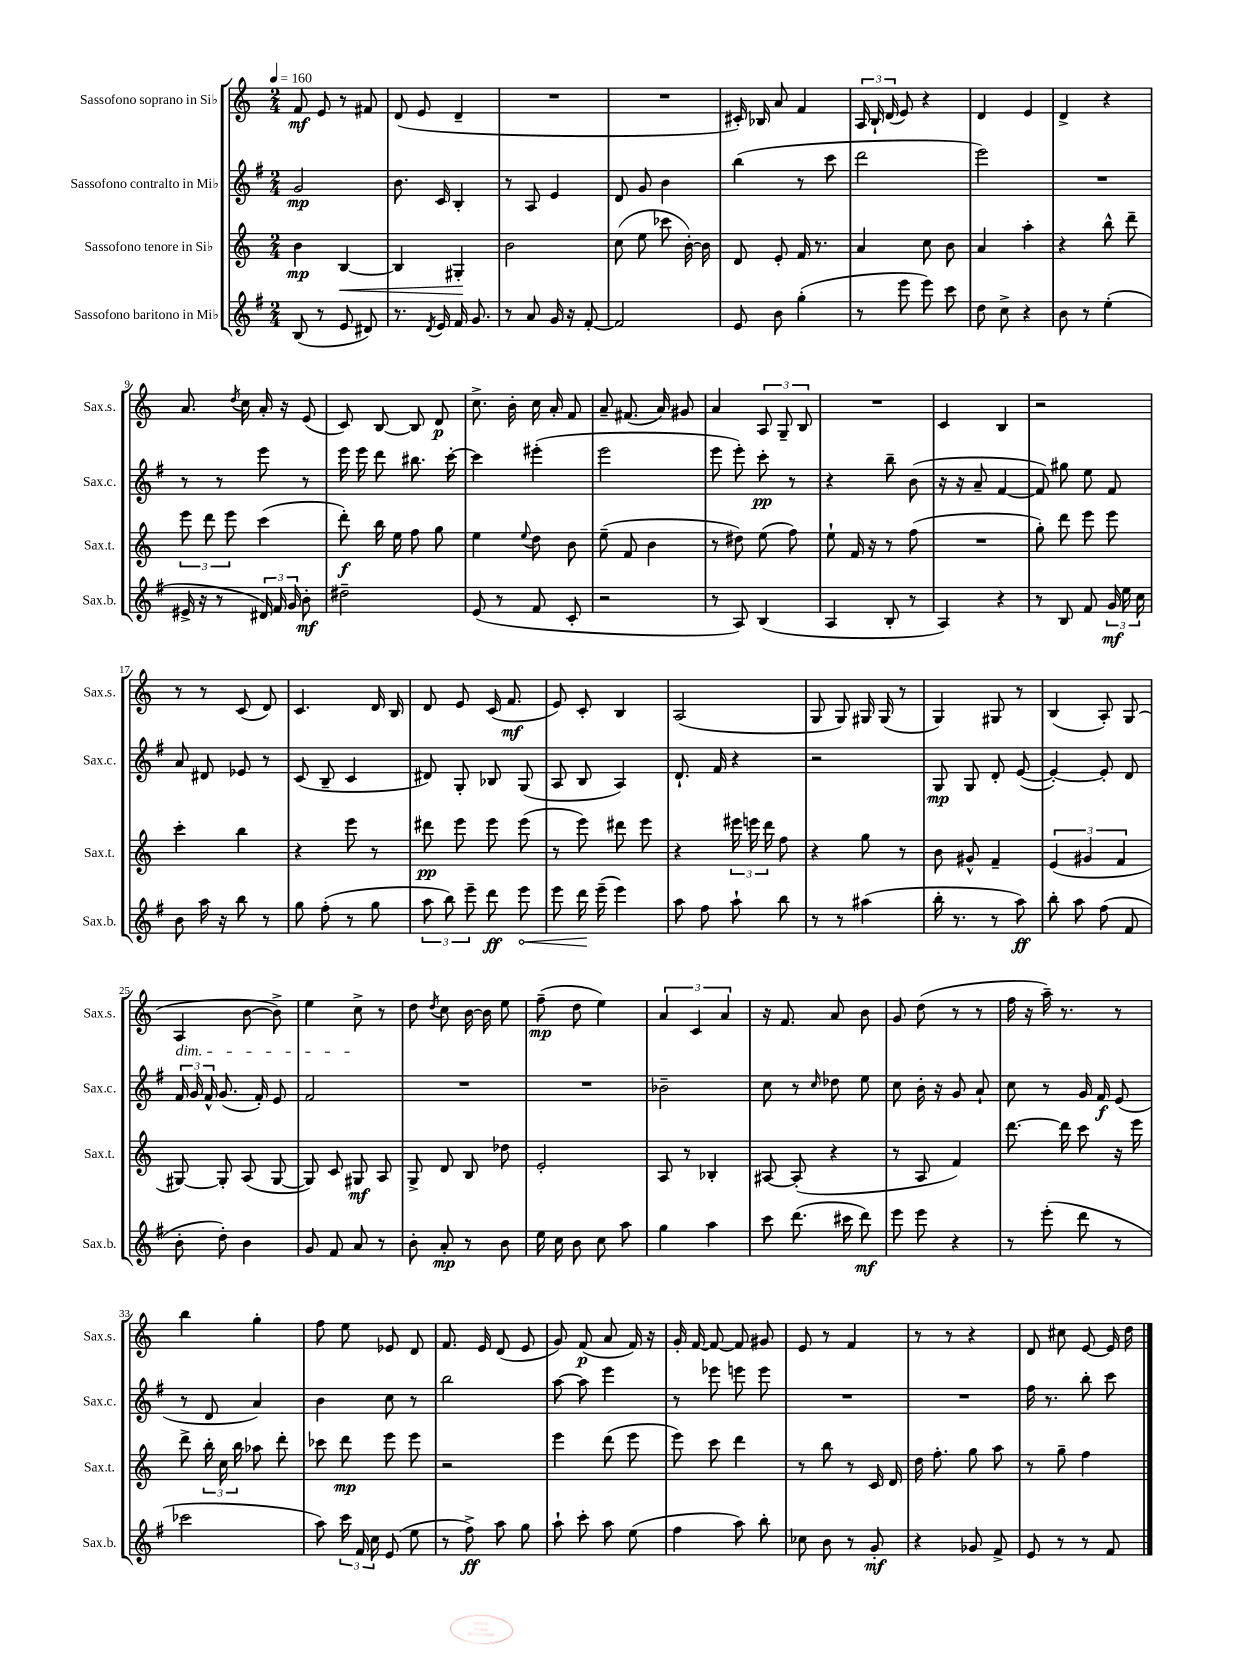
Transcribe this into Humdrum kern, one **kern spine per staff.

**kern	**kern	**kern	**kern
*staff4	*staff3	*staff2	*staff1
*clefG2	*clefG2	*clefG2	*clefG2
*k[f#]	*k[]	*k[f#]	*k[]
*M2/4	*M2/4	*M2/4	*M2/4
*MM160	*MM160	*MM160	*MM160
(8B/	4b\	2g/	8f/
8r	.	.	8e/
8e/	[4B/	.	8r
8d#/)	.	.	8f#/
=	=	=	=
8.r	4B/]	8.b\	(8d/
.	.	.	8e/
8qd/	.	.	.
16e/	.	16c/	.
16f#/	4G#'/	4B'/	4d~/
8.g/	.	.	.
=	=	=	=
8r	2b\	8r	2r
8a/	.	8A/	.
16g/	.	4e/	.
16r	.	.	.
[8f#'/	.	.	.
=	=	=	=
2f#/]	(8cc\	8d/	2r
.	8ee\	8g/	.
.	8ccc-\	4b\	.
.	[16b'\)	.	.
.	16b\]	.	.
=	=	=	=
8e/	8d/	(4bb\	16c#'/)
.	.	.	16B-/
8b\	8e'/	.	8a/
(4gg'\	16f/	8r	4f/
.	8.r	.	.
.	.	8ccc\	.
=	=	=	=
8r	4a/	2ddd\	24A/
.	.	.	24B`/
.	.	.	(24d/
8eee\	.	.	8e/)
8eee\)	8cc\	.	4r
8ccc\	8b\	.	.
=	=	=	=
8dd\	4a/	2eee\)	4d/
8cc^\	.	.	.
4r	4aa'\	.	4e/
=	=	=	=
8b\	4r	2r	4d^/
8r	.	.	.
(4ee'\	8bb^^\	.	4r
.	8ddd~\	.	.
=	=	=	=
16e#^/	12eee\	8r	8.a/
16r	.	.	.
.	12ddd\	.	.
8r	.	8r	.
.	12eee\	.	.
.	.	.	8qdd/
.	.	.	16cc\
24d#/)	(4ccc\	8eee\	16a'/
24f#/	.	.	.
.	.	.	16r
24g/	.	.	.
8b'\	.	8r	(8e/
=	=	=	=
2dd#~\	8ddd'\)	16eee\	8c/)
.	.	16eee\	.
.	16bb\	8ddd\	[8B/
.	16ee\	.	.
.	8ff\	8.bb#\	8B/]
.	8gg\	.	8d/
.	.	[16ccc'\	.
=	=	=	=
(8e/	4ee\	4ccc\]	8.cc^\
8r	.	.	.
.	.	.	16b'\
.	8qqee/	.	.
8f#/	8dd\	(4eee#'\	16cc\
.	.	.	16a'/
8c'/	8b\	.	8f/
=	=	=	=
2r	(8ee~\	2eee\	8a~/
.	8f/	.	(8.f#/
.	4b\	.	.
.	.	.	16a/)
.	.	.	8g#/
=	=	=	=
8r	8r	8eee\	4a/
8A/)	8dd#\)	8eee'\)	.
(4B/	(8ee\	8ccc'\	12A/
.	.	.	12G~/
.	8ff\)	8r	.
.	.	.	12B/
=	=	=	=
4A/	8ee`\	4r	2r
.	16f/	.	.
.	16r	.	.
8B'/	8r	8bb~\	.
8r	(8ff\	(8b\	.
=	=	=	=
4A/)	2r	16r	4c/
.	.	16r	.
.	.	8a~/	.
4r	.	[4f#/	4B/
=	=	=	=
8r	8gg'\)	8f#/])	2r
8B/	8ddd\	8gg#\	.
8f#/	8eee\	8ee\	.
24g/	8eee\	8f#/	.
24ee\	.	.	.
24cc\	.	.	.
=	=	=	=
8b\	4ccc'\	8a/	8r
16aa\	.	8d#/	8r
16r	.	.	.
8bb\	4bb\	8e-/	(8c/
8r	.	8r	8d/)
=	=	=	=
8gg\	4r	(8c/	4.c/
(8ff#'\	.	8B~/	.
8r	8eee\	4c/	.
8gg\	8r	.	16d/
.	.	.	16B/
=	=	=	=
12aa\	8ddd#\	8d#/)	8d/
12bb\)	.	.	.
.	8eee\	8G'/	8e/
12eee~\	.	.	.
8ddd\	8eee\	8B-/	(16c/
.	.	.	8.f/
8eee\	(8eee\	(8G/	.
=	=	=	=
8eee\	8r	8A/	8e/)
16ddd\	8eee\)	8B/	8c'/
(16eee~\	.	.	.
4eee\)	8ddd#\	4A/)	4B/
.	8eee\	.	.
=	=	=	=
8aa\	4r	8.d`/	(2A/
8ff#\	.	.	.
.	.	16f#/	.
8aa`\	24eee#\	4r	.
.	24eee\	.	.
.	24ddd\	.	.
8bb\	8ff\	.	.
=	=	=	=
8r	4r	2r	8G/
8r	.	.	8G/)
(4aa#\	8gg\	.	16G#/
.	.	.	(16G#/
.	8r	.	8r
=	=	=	=
16bb'\	8b\	8G/	4G/)
8.r	.	.	.
.	8g#^^/	8G/	.
8r	4f~/	8d'/	8G#/
8aa\)	.	([8e/	8r
=	=	=	=
8bb'\	(6e/	4e'/_)	(4B/
8aa\	.	.	.
.	6g#/	.	.
(8ff#\	.	8e'/]	8A'/)
.	6f/	.	.
8f#/	.	8d/	(8G/
=	=	=	=
8b'\	[8G#/)	24f#/	4A/
.	.	24g/	.
.	.	24f#^^/	.
8dd'\)	8G#'/]	(8.g/	.
4b\	(8A/	.	[8b\
.	.	16f#'/)	.
.	[8G#/	8e/	8b^\])
=	=	=	=
8g/	8G#/])	2f#/	4ee\
8f#/	8c/	.	.
8a/	8G#/	.	8cc^\
8r	8A/	.	8r
=	=	=	=
8b'\	8G^/	2r	8dd\
.	.	.	8qdd/
8a'/	8d/	.	8cc\
8r	8B/	.	[16b\
.	.	.	16b\]
8b\	8dd-\	.	8ee\
=	=	=	=
16ee\	2e'/	2r	(8ff~\
16cc\	.	.	.
8b\	.	.	8dd\
8cc\	.	.	4ee\)
8aa\	.	.	.
=	=	=	=
4gg\	8A/	2b-~\	6a/
.	8r	.	.
.	.	.	6c/
4aa\	4B-'/	.	.
.	.	.	6a/
=	=	=	=
8ccc\	[8A#/	8cc\	16r
.	.	.	8.f/
(8.ddd\	(8A#'/]	8r	.
.	.	16qqcc/	.
.	4r	8dd-\	8a/
16ccc#\	.	.	.
8ddd\)	.	8ee\	8b\
=	=	=	=
8eee\	8r	8cc\	8g/
8eee\	8A/	16b'\	(8dd\
.	.	16r	.
4r	4f/)	8g/	8r
.	.	8a`/	8r
=	=	=	=
8r	[8.ddd\	8cc\	16ff\
.	.	.	16r
(8eee'\	.	8r	16aa~\)
.	16ddd\]	.	8.r
8ddd\	8ccc\	16g/	.
.	.	16f#/	.
8r	16r	(8e/	8r
.	16eee\	.	.
=	=	=	=
2ccc-\	8ddd^\	8r	4bb\
.	24bb'\	8d/	.
.	24cc\	.	.
.	24bb\	.	.
.	8aa-\	4a/)	4gg'\
.	8ddd'\	.	.
=	=	=	=
8aa\)	8ccc-\	4b\	8ff\
24ccc\	8ddd\	.	8ee\
24f#/	.	.	.
24cc\	.	.	.
(8e/	8eee\	8cc\	8e-/
8ee\	8eee\	8r	8d/
=	=	=	=
8r	2r	2bb\	8.f/
8ff#^\)	.	.	.
.	.	.	16e/
8aa\	.	.	(8d/
8gg\	.	.	8e/
=	=	=	=
8aa`\	4eee\	[8aa\	8g/)
8ccc'\	.	8aa\]	(8f/
8aa\	(8ddd\	4eee\	8a/
(8ee\	8eee\	.	16f/)
.	.	.	16r
=	=	=	=
4ff#\	8eee\)	8r	16g'/
.	.	.	[16f/
.	8ccc\	8eee-\	8f/_
8aa\)	4ddd\	8eee\	8f/]
8bb'\	.	8eee\	8g#/
=	=	=	=
8cc-\	8r	2r	8e/
8b\	8bb\	.	8r
8r	8r	.	4f/
8g'/	16c/	.	.
.	16d/	.	.
=	=	=	=
4r	16dd\	2r	8r
.	8.ff'\	.	.
.	.	.	8r
8g-/	8gg\	.	4r
8f#^/	8aa\	.	.
=	=	=	=
8e/	8r	16ff#\	8d/
.	.	8.r	.
8r	8gg~\	.	8cc#\
8r	4ff\	8bb'\	[8e/
8f#/	.	8ccc\	16e/]
.	.	.	16dd\
==	==	==	==
*-	*-	*-	*-
